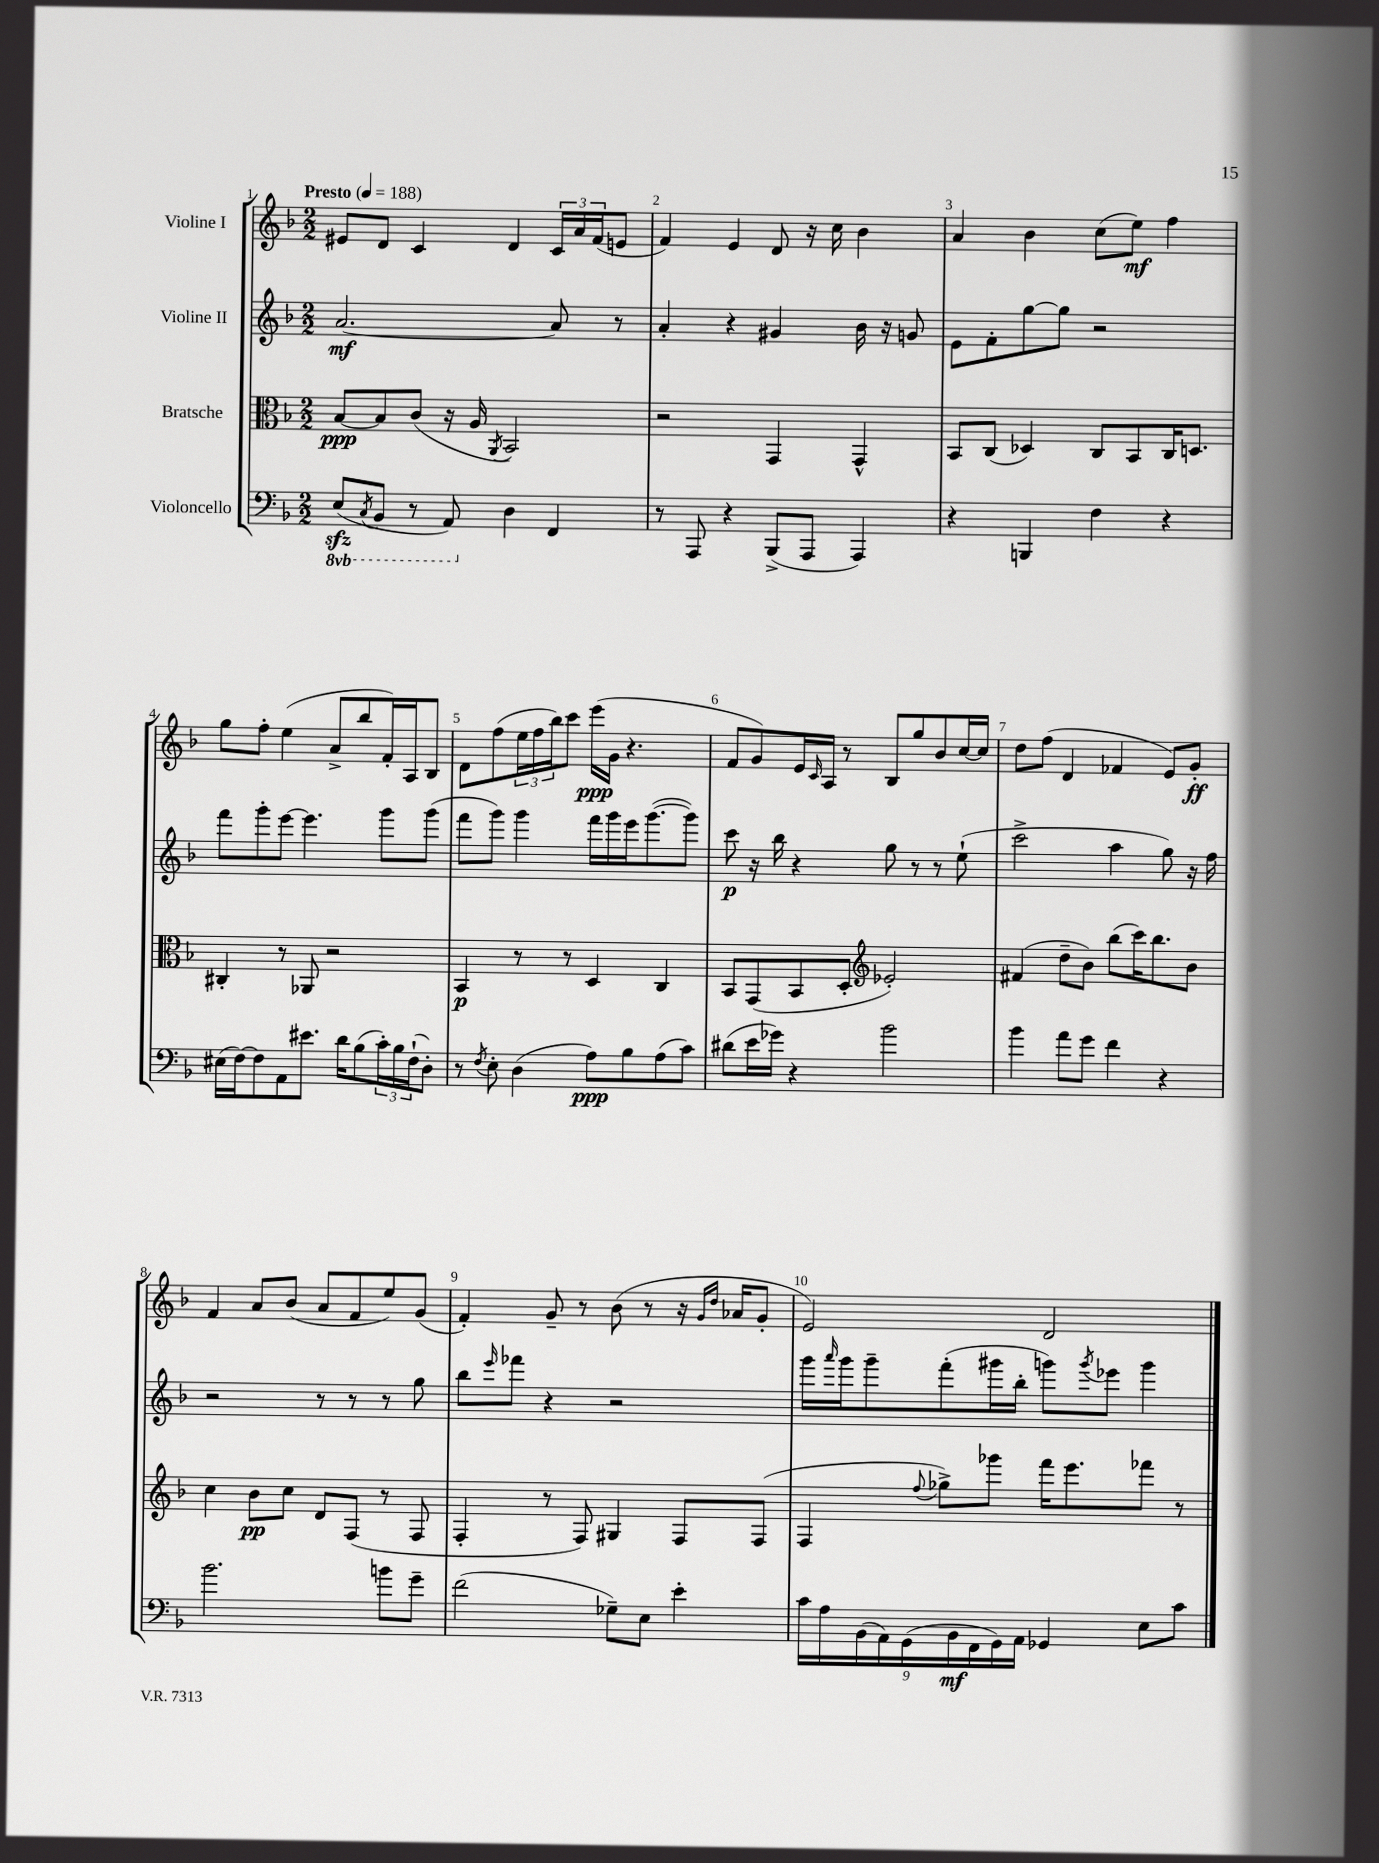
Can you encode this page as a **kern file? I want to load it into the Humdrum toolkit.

**kern	**kern	**kern	**kern
*staff4	*staff3	*staff2	*staff1
*clefF4	*clefC3	*clefG2	*clefG2
*k[b-]	*k[b-]	*k[b-]	*k[b-]
*M2/2	*M2/2	*M2/2	*M2/2
*MM188	*MM188	*MM188	*MM188
(8EE	[8B-	[2.a	8e#
8qCC	.	.	.
8BBB-	8B-]	.	8d
8r	(8c	.	4c
8AAA)	16r	.	.
.	16A	.	.
.	8qAA	.	.
4D	2BB-)	.	4d
4FF	.	8a]	24c
.	.	.	24a
.	.	.	(24f
.	.	8r	8e
=	=	=	=
8r	2r	4a'	4f)
8AAA	.	.	.
4r	.	4r	4e
(8BBB-^	4GG	4g#	8d
8AAA	.	.	16r
.	.	.	16cc
4AAA)	4GG^^	16b-	4b-
.	.	16r	.
.	.	8g	.
=	=	=	=
4r	8BB-	8e	4a
.	(8C	8f'	.
4BBB	4D-)	[8gg	4b-
.	.	8gg]	.
4F	8C	2r	(8cc
.	8BB-	.	8ee)
4r	16C	.	4ff
.	8.D	.	.
=	=	=	=
(16E#	4C#'	8fff	8gg
[16F)	.	.	.
8F]	.	8ggg'	8ff'
8AA	8r	[8eee	(4ee
8.e#	8AA-	4.eee]	.
.	2r	.	8a^
16d	.	.	.
(8B-	.	.	8bb-
24c')	.	8ggg	16f')
24B-	.	.	.
.	.	.	16A
(24F`	.	.	.
8D')	.	(8ggg	8B-
=	=	=	=
8r	4BB-	8fff	8d
8qF	.	.	.
8E'	.	8ggg)	(8ff
(4D	8r	4ggg	24ee
.	.	.	24ff
.	.	.	24bb-)
.	8r	.	8ccc
8A)	4D	16fff	(16eee
.	.	16ggg	16g
8B-	.	16eee	4.r
.	.	([8.ggg	.
(8A	4C	.	.
8c)	.	8ggg])	.
=	=	=	=
(8d#	8BB-	8ccc	8f
16e	(8GG	16r	8g)
16g-)	.	16bb-	.
4r	8BB-	4r	16e
.	.	.	16qqc
.	.	.	16A
.	8D'	.	8r
*	*clefG2	*	*
2b-	2e-')	8gg	8B-
.	.	8r	8gg
.	.	8r	8b-
.	.	(8ee`	[16cc
.	.	.	16cc]
=	=	=	=
4b-	(4f#	2ccc^	8dd
.	.	.	(8ff
8a	8dd~	.	4d
8g	8b-)	.	.
4f	(8bb-	4aa	4f-
.	16ccc)	.	.
.	8.bb-	.	.
4r	.	8gg)	8e)
.	8b-	16r	8g'
.	.	16ff	.
=	=	=	=
2.b-	4cc	2r	4f
.	8b-	.	8a
.	8cc	.	(8b-
.	8d	8r	8a
.	(8F	8r	8f
8b	8r	8r	8ee)
8g~	8F	8gg	(8g
=	=	=	=
(2f	4F'	8bb-	4f')
.	.	16qqeee	.
.	.	8fff-	.
.	8r	4r	8g~
.	8F)	.	8r
8G-~)	4G#	2r	(8b-
8E	.	.	8r
4e'	8F	.	16r
.	.	.	16qqg
.	.	.	16qqdd
.	.	.	16a-
.	(8F	.	8g'
=	=	=	=
18c	4F	16ggg	2e)
18A	.	.	.
.	.	16qqaaa	.
.	.	16ggg	.
(18BB-	.	.	.
.	.	8ggg~	.
18AA)	.	.	.
(18GG	.	.	.
.	8qqff	.	.
.	8gg-^)	(8fff'	.
18BB-	.	.	.
18FF	.	.	.
.	8ggg-	16ggg#	.
18GG)	.	.	.
.	.	16bb-'	.
18AA	.	.	.
4GG-	16fff	8ggg)	2d
.	8.eee	.	.
.	.	8qggg	.
.	.	8eee-	.
8E	8fff-	4ggg	.
8c	8r	.	.
==	==	==	==
*-	*-	*-	*-
